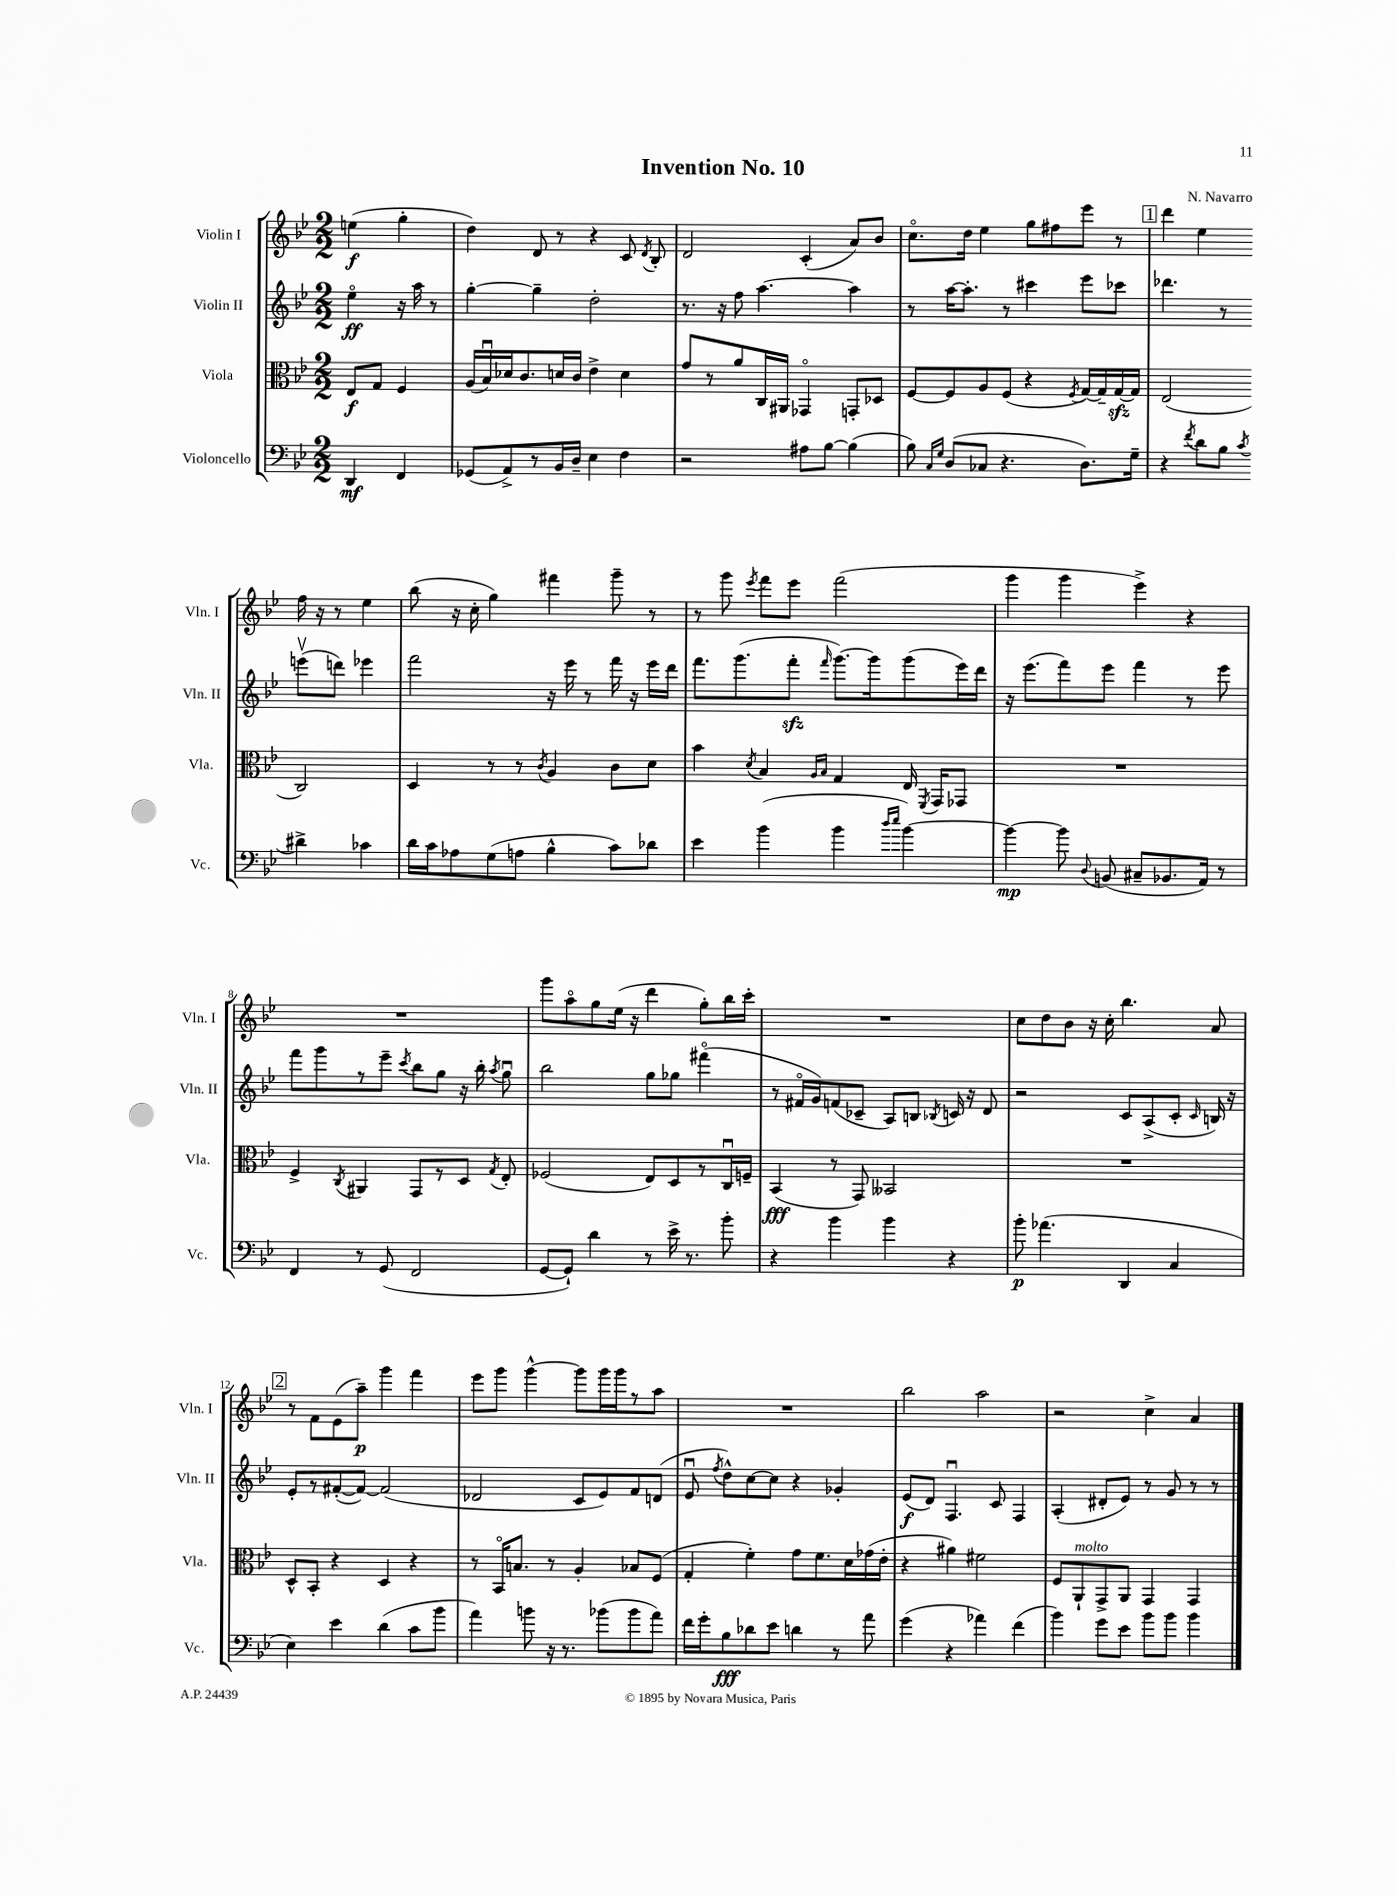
\header { title = "Invention No. 10" composer = "N. Navarro" }
<<
\new StaffGroup <<
\new Staff = "s0" \with { instrumentName = "Violin I" shortInstrumentName = "Vln. I" } {
    \clef treble \key bes \major \numericTimeSignature \time 2/2 \partial 2
    \autoBeamOff e''4\f( g''4-. |
    d''4) d'8 r8 r4 c'8 \acciaccatura { d'8 } bes8-. |
    d'2 c'4-.( a'8[) bes'8] |
    c''8.[\flageolet d''16] ees''4 g''8[ fis''8 ees'''8] r8 |
    \mark \markup { \box "1" } d'''4 ees''4 f''16 r16 r8 ees''4 |
    bes''8( r16 c''16-. g''4) fis'''4 g'''8-- r8 |
    r8 g'''8 \acciaccatura { ees'''8 } f'''8[ ees'''8] f'''2( |
    g'''4 g'''4 ees'''4->) r4 |
    R1 |
    g'''8[ a''8\flageolet g''8 ees''16]( r16 d'''4 g''8[-.) bes''16 c'''16]-. |
    R1 |
    c''8[ d''8 bes'8] r16 c''16-. bes''4. a'8 |
    \mark \markup { \box "2" } r8 f'8[ ees'8( a''8]--\p) g'''4 f'''4 |
    ees'''8[ g'''8] g'''4~-^ g'''8[ g'''16 g'''16 r8 a''8] |
    R1 |
    bes''2 a''2 |
    r2 c''4-> a'4 \bar "|." |
}
\new Staff = "s1" \with { instrumentName = "Violin II" shortInstrumentName = "Vln. II" } {
    \clef treble \key bes \major \numericTimeSignature \time 2/2 \partial 2
    \autoBeamOff ees''4\flageolet\ff r16 a''16 r8 |
    g''4~-. g''4-- d''2-. |
    r8. r16 f''8 a''4.~ a''4 |
    r8 a''16[~ a''8.]-. r8 cis'''4 ees'''8[ ces'''8] |
    \mark \markup { \box "1" } des'''4. r8 e'''8[\upbow( d'''8]) ees'''4 |
    f'''2 r16 ees'''16 r8 f'''16 r16 ees'''16[ d'''16] |
    f'''8.[ g'''8.( f'''8]-.\sfz \grace { f'''16 } g'''8.[~) g'''16 g'''8( ees'''16) d'''16] |
    r16 ees'''8.[( f'''8) ees'''8] f'''4 r8 ees'''8 |
    f'''8[ g'''8 r8 ees'''8]-- \acciaccatura { c'''8 } bes''8[ g''8] r16 bes''16-. \acciaccatura { a''8 } g''8\downbow |
    bes''2 g''8[ ges''8] fis'''4\flageolet( |
    r8 fis'16[\flageolet g'16) f'8( ces'8]-- a8[) b8] \acciaccatura { bes8 } c'16 r16 d'8 |
    r2 c'8[ a8->( c'8]-. \grace { c'16 } b16) r16 |
    \mark \markup { \box "2" } ees'8[-. r8 fis'8~-.( fis'8]~) fis'2( |
    des'2 c'8[ ees'8) f'8 d'8]( |
    ees'8\downbow \acciaccatura { f''8 } d''8[-^) c''8~ c''8] r4 ges'4-. |
    ees'8[\f( d'8]) f4.\downbow c'8 f4 |
    a4-.( dis'8[-. ees'8]) r8 g'8 r8 r8 \bar "|." |
}
\new Staff = "s2" \with { instrumentName = "Viola" shortInstrumentName = "Vla." } {
    \clef alto \key bes \major \numericTimeSignature \time 2/2 \partial 2
    \autoBeamOff ees8[\f g8] f4 |
    a16[( bes16\downbow) des'16 c'8. d'16 c'16] ees'4-> d'4 |
    g'8[ r8 a'8 c16 ais,16] ges,4\flageolet g,8[-. des8] |
    f8[~ f8 a8 f8]( r4 \acciaccatura { f8 } g16[~) g16-- g16~\sfz g16] |
    \mark \markup { \box "1" } ees2( c2) |
    d4 r8 r8 \acciaccatura { c'8 } a4 c'8[ d'8] |
    bes'4 \acciaccatura { d'8 } bes4 \grace { a16[ bes16] } g4 ees16 \acciaccatura { f,8 } g,16[ ges,8] |
    R1 |
    f4-> \acciaccatura { c8 } ais,4 g,8[ r8 d8] \acciaccatura { g8 } ees8-. |
    fes2( ees8[) d8 r8 c16\downbow f16]-- |
    bes,4\fff( r8 g,8) beses,2 |
    R1 |
    \mark \markup { \box "2" } d8[-^ bes,8]-. r4 d4 r4 |
    r8 bes,16[\flageolet b8.] r8 a4-. bes8[ f8]( |
    g4-. f'4-.) g'8[ f'8. d'16 ges'16( ees'16]-. |
    r4 ais'4) fis'2 |
    f8[ a,8-!^\markup { \italic "molto" } g,8-> a,8] g,4 g,4 \bar "|." |
}
\new Staff = "s3" \with { instrumentName = "Violoncello" shortInstrumentName = "Vc." } {
    \clef bass \key bes \major \numericTimeSignature \time 2/2 \partial 2
    \autoBeamOff d,4\mf f,4 |
    ges,8[( a,8->) r8 bes,16 d16]-- ees4 f4 |
    r2 ais8[ bes8]~ bes4( |
    bes8) \grace { c16[ g16] } d8[( ces8] r4. d8.[) g16]-- |
    \mark \markup { \box "1" } r4 \acciaccatura { f'8 } d'8[ bes8] \acciaccatura { c'8 } dis'4-> ces'4 |
    d'16[ c'16 aes8 g8( a8] bes4-^ c'8[) des'8] |
    ees'4 bes'4( bes'4 \grace { d''16[ ees''16] } bes'4~) |
    bes'4~\mp bes'8 \appoggiatura { d8 } b,8( cis8[-- bes,8. a,16]) r8 |
    f,4 r8 g,8( f,2 |
    g,8[~ g,8]-!) d'4 r8 ees'16-> r8. bes'8-. |
    r4 bes'4 bes'4 r4 |
    bes'8-.\p aes'4.( d,4 c4 |
    \mark \markup { \box "2" } ees4) ees'4 d'4( c'8[ bes'8] |
    a'4) b'8 r16 r8. bes'8[( bes'8 a'8]) |
    f'16[ g'16-. bes8\fff des'8 ees'8] d'4 r8 a'8 |
    g'4( r4 aes'4) f'4( |
    bes'4) g'8[ ees'8] bes'8[ bes'8] bes'4 \bar "|." |
}
>>
>>
